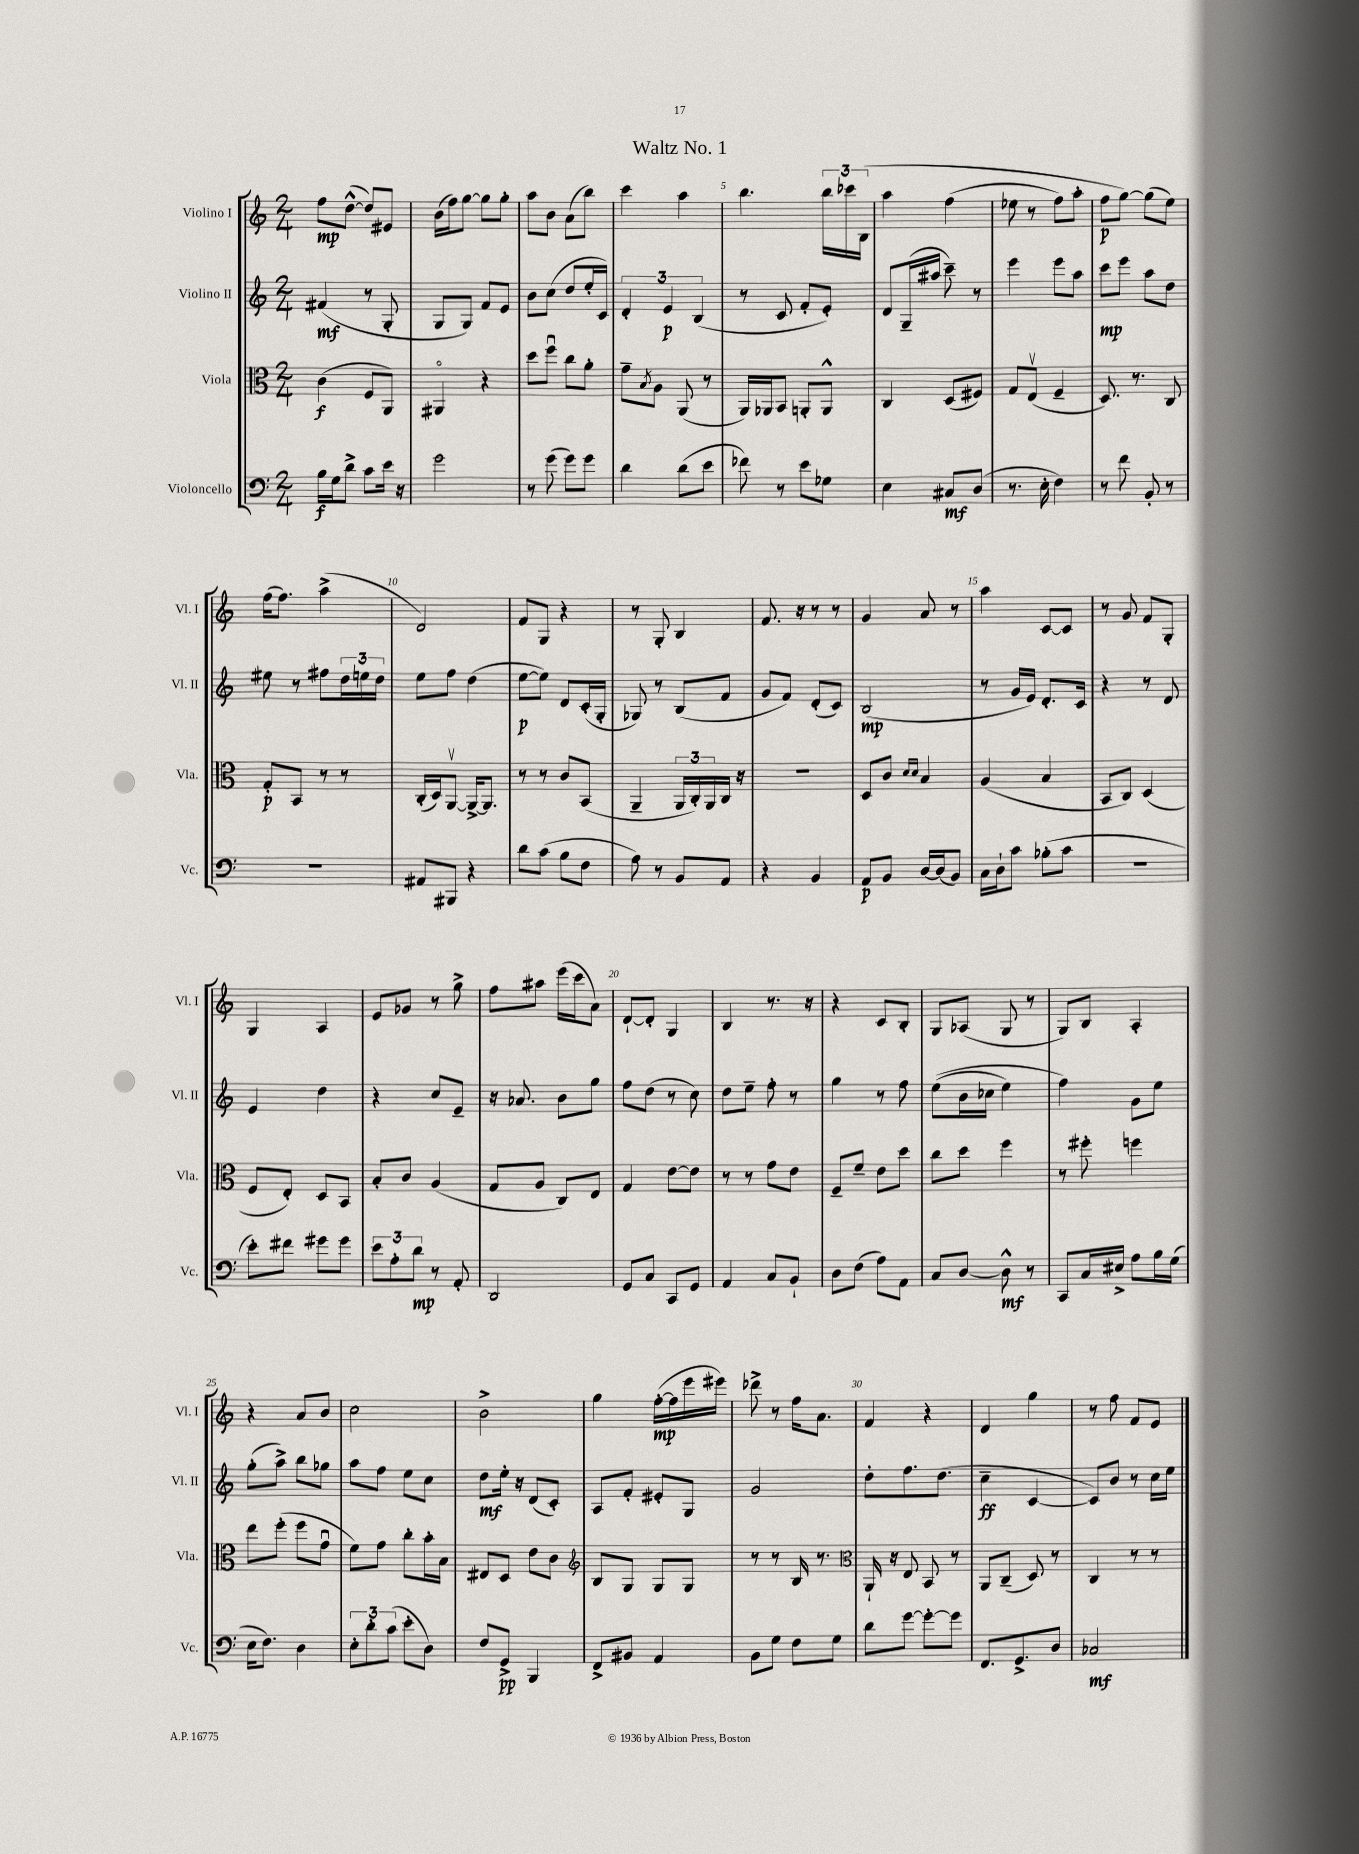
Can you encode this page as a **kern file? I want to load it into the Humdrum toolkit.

**kern	**kern	**kern	**kern
*staff4	*staff3	*staff2	*staff1
*clefF4	*clefC3	*clefG2	*clefG2
*k[]	*k[]	*k[]	*k[]
*M2/4	*M2/4	*M2/4	*M2/4
16B	(4c	(4f#	8ff
16G	.	.	.
8d^	.	.	([8dd^^
8c	8F	8r	8dd])
16e	8AA)	8G'	8e#
16r	.	.	.
=	=	=	=
2g	4AA#o	8G	(16b
.	.	.	16ff)
.	.	8G)	[8gg
.	4r	8f	8gg]
.	.	8e	8gg'
=	=	=	=
8r	8dd	8b	8aa
(8g	8ffu	(8cc	8b
8g)	8cc	8dd	(8a
8g	8a'	16ee'	8bb)
.	.	16c)	.
=	=	=	=
4d	8g~	6d'	4ccc
.	8qB	.	.
.	8A	.	.
.	.	6e	.
(8d	(8AA	.	4aa
.	.	(6B	.
8e	8r	.	.
=	=	=	=
8f-)	16AA)	8r	4.bb
.	16AA-	.	.
8r	8BB	8c	.
8e	8AA'	8f'	.
8G-	8AA^^	8e')	24bb
.	.	.	24ccc-
.	.	.	&(24B
=	=	=	=
4E	4C	8d	4aa
.	.	(16G~	.
.	.	16aa#	.
8C#	(8D	8ccc~)	(4ff
(8D	8F#)	8r	.
=	=	=	=
8.r	8G	4eee	8ee-
.	(8Ev	.	8r
16E'	.	.	.
4F)	4F~	8eee	8ff)
.	.	8aa	8aa'
=	=	=	=
8r	8.D)	8ccc	8ff
8f	.	8eee	[8gg&)
.	8.r	.	.
8BB'	.	8aa	(8gg]
8r	8C	8dd	8ee)
=	=	=	=
2r	8G'	8ee#	(16ff
.	.	.	8.ff)
.	8BB	8r	.
.	8r	8ff#	(4aa^
.	8r	24dd	.
.	.	24ee	.
.	.	24dd	.
=	=	=	=
8AA#	(16C'	8ee	2d)
.	16D)	.	.
8BBB#	[8AAv	8ff	.
4r	16AA^_	(4dd	.
.	8.AA]	.	.
=	=	=	=
8d	8r	[8ee	8f
(8c	8r	8ee])	8G
8B	8c	8d	4r
8F	(8BB	(16c'	.
.	.	16G'	.
=	=	=	=
8A)	4AA~	8G-)	8r
8r	.	8r	8G'
8BB	24AA	(8B	4B
.	24C')	.	.
.	24AA	.	.
8AA	16C	8f	.
.	16r	.	.
=	=	=	=
4r	2r	8g	8.f
.	.	8f)	.
.	.	.	16r
4BB	.	(8d'	8r
.	.	8c)	8r
=	=	=	=
8AA	8D	(2B	4g
8BB	8c	.	.
.	16qqd	.	.
.	16qqd	.	.
[16D	4B	.	8a
(16D]	.	.	.
8BB)	.	.	8r
=	=	=	=
16C	(4A	8r	4aa
16D`	.	.	.
8c	.	16g	.
.	.	16e)	.
(8B-'	4B	8.d'	[8c
8c	.	.	8c]
.	.	16c	.
=	=	=	=
2r	8BB	4r	8r
.	8C)	.	8g
.	(4D	8r	8f
.	.	8d	8G'
=	=	=	=
8e')	8F	4e	4G
8f#	8E')	.	.
8g#	8D	4dd	4A
8g#	8BB	.	.
=	=	=	=
12e	8B'	4r	8e
12A'	.	.	.
.	8c	.	8g-
12d	.	.	.
8r	(4A	8cc	8r
8AA'	.	8e~	8gg^
=	=	=	=
2DD	8G	16r	8ff
.	.	8.a-	.
.	8A	.	8aa#
.	8C)	8b	(16eee
.	.	.	16ccc
.	8E	8gg	8a)
=	=	=	=
8GG	4G	8ff	[8d`
8C	.	(8dd	8d']
8CC	[8e	8r	4G
8GG	8e]	8cc)	.
=	=	=	=
4AA	8r	8dd	4B
.	8r	8ee~	.
8C	8g	8ff'	8.r
8BB`	8e	8r	.
.	.	.	16r
=	=	=	=
8D	8F~	4gg	4r
(8F	8f~	.	.
8A)	8e	8r	8c
8AA	8dd	8ff	8B'
=	=	=	=
8C	8cc	&((8ee	8G
[8D	8dd	16b	(8A-
.	.	16cc-	.
8D^^]	4ff	4ee)	8G
8r	.	.	8r
=	=	=	=
8CC	8r	4ff&)	8G)
16C	8ff#'	.	8B
16E#^	.	.	.
8A	4ff	8g	4A'
16B	.	8ee	.
(16G	.	.	.
=	=	=	=
16E	8ee	(8gg'	4r
8.F)	.	.	.
.	(8ff'	8aa^)	.
4D	8ff	8bb	8a
.	8gu	8gg-	8b
=	=	=	=
12E'	8f)	8aa	2cc
12d'	.	.	.
.	8g	8ff	.
(12c	.	.	.
8e'	8cc'	8ee	.
8D)	16b'	8cc	.
.	16B	.	.
=	=	=	=
8F	8E#	8dd	2b^
8GG^	8D	16ee'	.
.	.	16r	.
4BBB	8e	(8d	.
.	8c	8c')	.
=	=	=	=
*	*clefG2	*	*
8FF^	8B	8A	4gg
8BB#	8G	8f'	.
4AA	8G	8e#'	([16ff'
.	.	.	16ff]
.	8G	8G	16eee
.	.	.	16eee#)
=	=	=	=
8BB	8r	2g	8ddd-^
8G	8r	.	8r
8F	16B	.	16ff
.	8.r	.	8.a
8G	.	.	.
=	=	=	=
*	*clefC3	*	*
8d	16AA`	8dd'	4f
.	16r	.	.
[8g	8E	8.ff	.
8g'_	8BB	.	4r
.	.	(8.dd	.
8g]	8r	.	.
=	=	=	=
8.FF	8AA	4cc~	4d
.	(8C~	.	.
8.GG^	.	.	.
.	8D)	[4c	4gg
8D	8r	.	.
=	=	=	=
2C-	4C	8c])	8r
.	.	8b	8ff
.	8r	8r	8f
.	8r	16cc	8e
.	.	16ee	.
==	==	==	==
*-	*-	*-	*-
